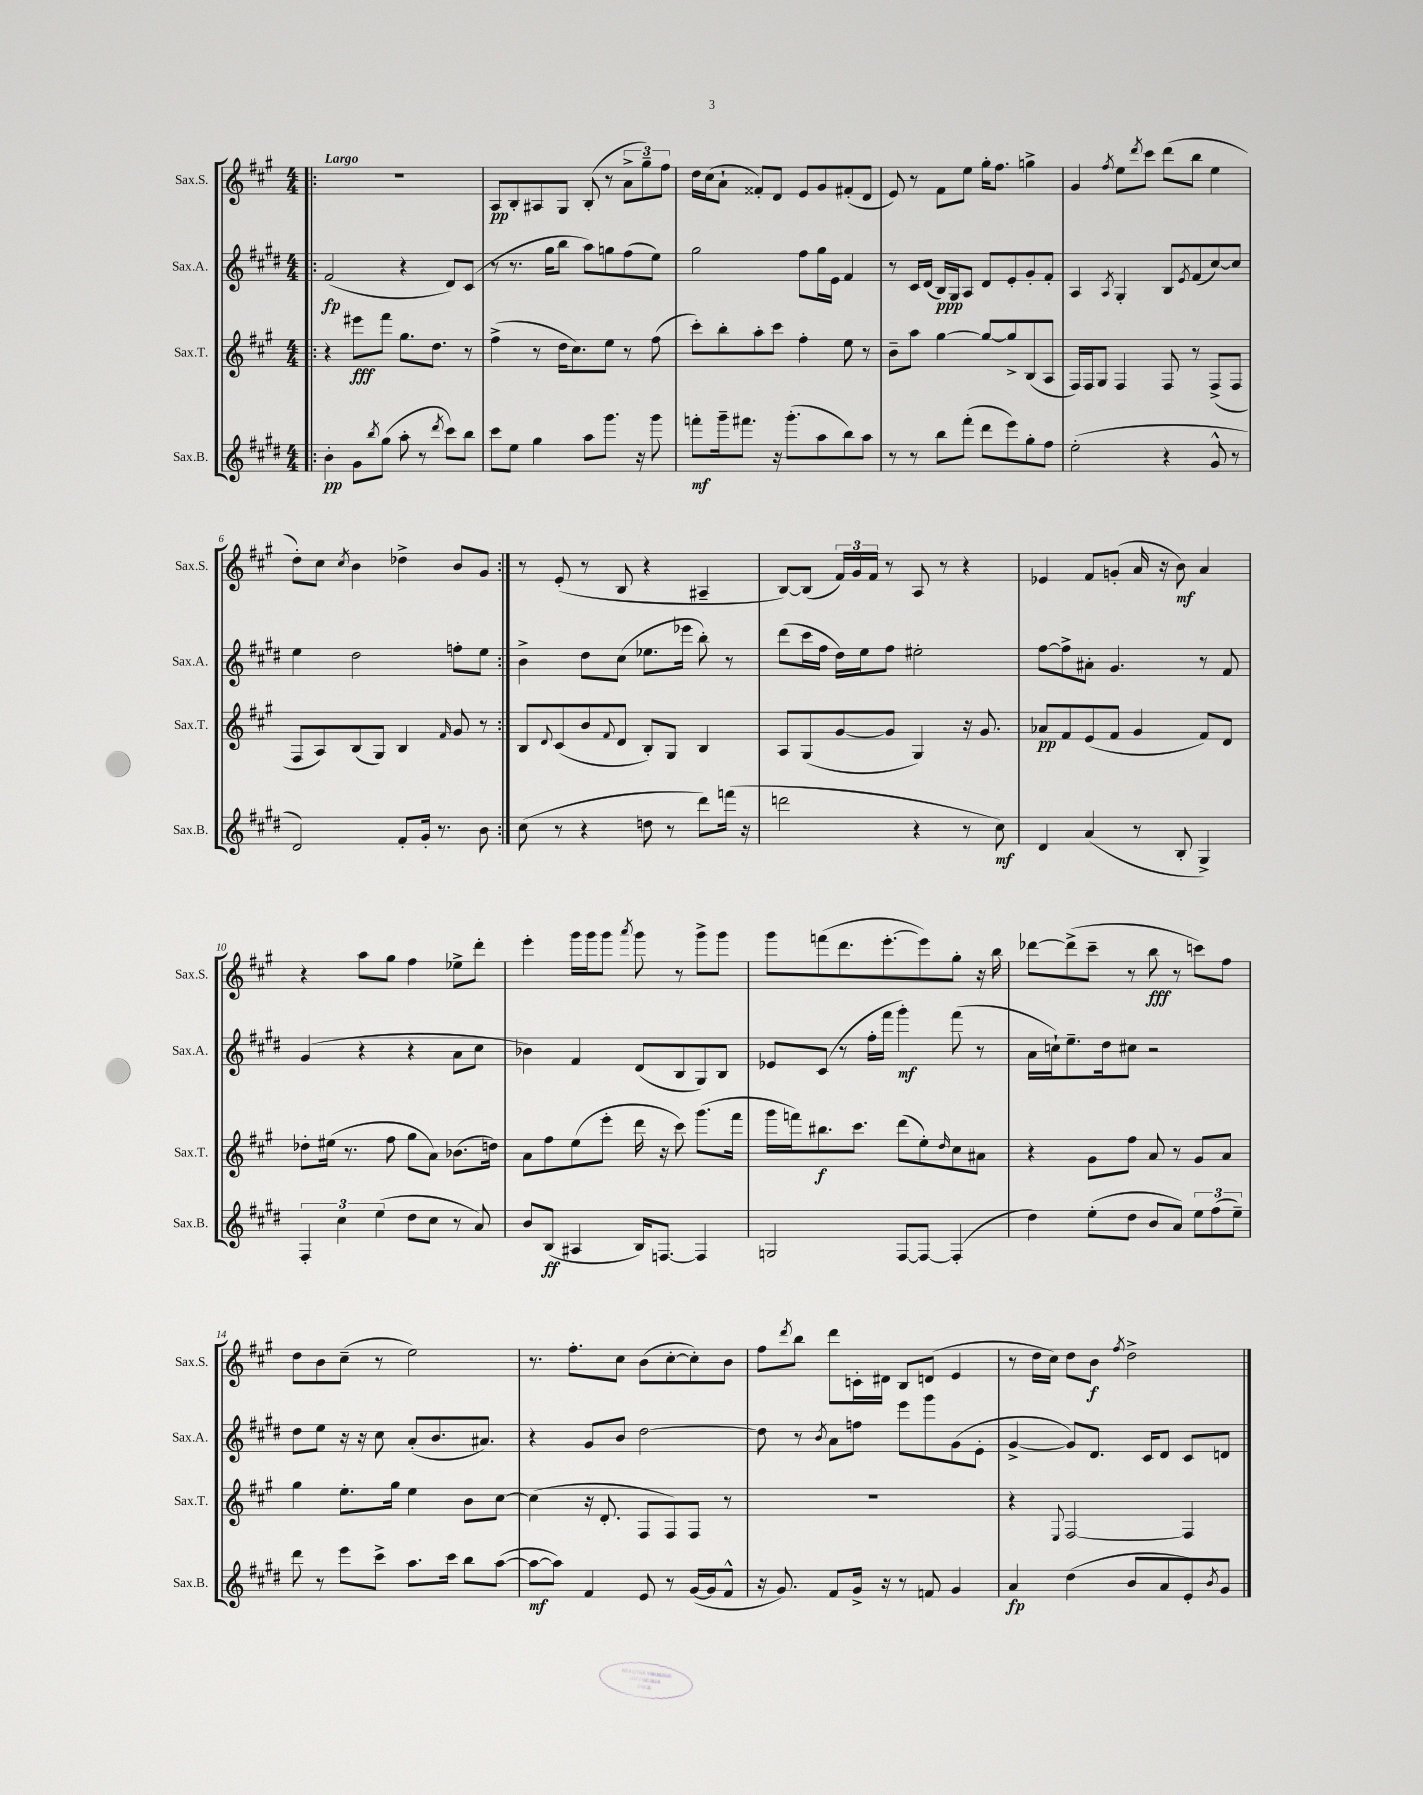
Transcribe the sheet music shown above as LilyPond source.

<<
\new StaffGroup <<
\new Staff = "s0" \with { instrumentName = "Sax.S." shortInstrumentName = "Sax.S." } {
    \clef treble \key a \major \numericTimeSignature \time 4/4 \tempo "Largo"
    \repeat volta 2 { \bar ".|:" R1 |
    a8\pp b8-. ais8 gis8 b8-.( r8 \tuplet 3/2 { a'8-> gis''8--) fis''8 } |
    d''16 cis''16( a'8-! fisis'8-.) d'8 e'8 gis'8 fis'8-.( d'8 |
    e'8) r8 fis'8 e''8 gis''16-. fis''8. g''4-> |
    gis'4 \acciaccatura { fis''8 } e''8 \acciaccatura { d'''8 } cis'''8 d'''8( b''8 e''4 |
    d''8-.) cis''8 \acciaccatura { cis''8 } b'4 des''4-> b'8 gis'8 | }
    r8 e'8-.( r8 b8 r4 ais4-- |
    b8~) b8( \tuplet 3/2 { fis'16) gis'16 fis'16 } r8 a8 r8 r4 |
    ees'4 fis'8 g'8-.( a'16 r16 b'8\mf) a'4 |
    r4 a''8 gis''8 fis''4 ees''8-> d'''8-. |
    e'''4-. gis'''16 gis'''16 gis'''8 \acciaccatura { a'''8 } gis'''8 r8 gis'''8-> gis'''8 |
    gis'''8 f'''8( d'''8. e'''8.~-. e'''8) gis''8-. r16 b''16 |
    des'''8~ des'''8->( cis'''8-- r8 b''8\fff r8 c'''8) fis''8 |
    d''8 b'8 cis''8--( r8 e''2) |
    r8. fis''8.-. cis''8 b'8( cis''8~-. cis''8-.) b'8 |
    fis''8 \acciaccatura { d'''8 } b''8 d'''8 c'16-. dis'16 b8 d'8( e'4 |
    r8 d''16 cis''16) d''8 b'8\f \acciaccatura { fis''8 } d''2-> \bar "|." |
}
\new Staff = "s1" \with { instrumentName = "Sax.A." shortInstrumentName = "Sax.A." } {
    \clef treble \key e \major \numericTimeSignature \time 4/4
    \repeat volta 2 { \bar ".|:" fis'2\fp( r4 dis'8) cis'8( |
    r8 r8. gis''16 b''8 a''8) g''8 fis''8( e''8) |
    gis''2 fis''8 gis''16 e'16 fis'4 |
    r8 cis'16 dis'16( b16\ppp) gis16 a8 dis'8 e'8-. gis'8-. fis'8-. |
    a4 \acciaccatura { a8 } gis4-. b8 \acciaccatura { e'8 } fis'8( cis''8~) cis''8 |
    e''4 dis''2 f''8-. e''8 | }
    b'4-> dis''8 cis''8( ees''8. ees'''16 b''8-.) r8 |
    dis'''8( cis'''16 fis''16 dis''16) e''16 fis''8 eis''2-. |
    fis''8~ fis''8-> ais'8-. gis'4. r8 fis'8 |
    gis'4( r4 r4 a'8 cis''8 |
    bes'4) fis'4 dis'8( b8 gis8) b8 |
    ees'8 cis'8( r8 fis''16-. fis'''16 gis'''4-.\mf) fis'''8( r8 |
    a'16 c''16-!) e''8.-- dis''16 cis''8 r2 |
    dis''8 e''8 r16 r16 cis''8 a'8-.( b'8. ais'8.) |
    r4 gis'8 b'8 dis''2~ |
    dis''8 r8 \acciaccatura { b'8 } a'8 f''8 e'''8 gis'''8 gis'8( e'8-. |
    gis'4~-> gis'8) dis'8. cis'16 dis'8 cis'8 d'8 \bar "|." |
}
\new Staff = "s2" \with { instrumentName = "Sax.T." shortInstrumentName = "Sax.T." } {
    \clef treble \key a \major \numericTimeSignature \time 4/4
    \repeat volta 2 { \bar ".|:" r4 eis'''8\fff fis'''8 gis''8. d''8. r8 |
    fis''4->( r8 d''16 cis''8.) e''8 r8 fis''8( |
    cis'''8-.) b''8-. a''8-. cis'''8 fis''4-. e''8 r8 |
    b'8-- a''8 gis''4~ gis''8~ gis''8-> b8( a8 |
    fis16) fis16 gis8 fis4 fis8 r8 fis8->( fis8 |
    fis8 a8) b8( gis8) b4 \grace { fis'16 } gis'8 r8 | }
    b8 \appoggiatura { d'8 } cis'8( b'8 \appoggiatura { fis'8 } d'8 b8-.) gis8 b4 |
    a8 gis8( gis'8~ gis'8 gis4) r16 gis'8. |
    aes'8\pp fis'8 e'8( fis'8 gis'4 fis'8) d'8 |
    des''8-. eis''16( r8. fis''8 gis''8 a'8) bes'8.( d''16) |
    a'8 fis''8 e''8( e'''8-. d'''16 r16 cis'''8) gis'''8.( fis'''16 |
    gis'''16 f'''16) bis''8.\f cis'''8. d'''8( e''8-.) \grace { d''16 } cis''8 ais'8 |
    r4 gis'8 fis''8 a'8 r8 gis'8 a'8 |
    gis''4 e''8.-. gis''16 e''4 b'8 cis''8~ |
    cis''4( r16 d'8.-. fis8 fis8) fis8 r8 |
    R1 |
    r4 \appoggiatura { e8 } fis2~ fis4 \bar "|." |
}
\new Staff = "s3" \with { instrumentName = "Sax.B." shortInstrumentName = "Sax.B." } {
    \clef treble \key e \major \numericTimeSignature \time 4/4
    \repeat volta 2 { \bar ".|:" b'4-.\pp gis'8 \acciaccatura { b''8 } gis''8( a''8-. r8 \acciaccatura { dis'''8 } cis'''8) b''8 |
    cis'''8 e''8 gis''4 a''8 gis'''8. r16 gis'''8 |
    f'''8-.\mf gis'''16-- fis'''8. r16 gis'''8.-.( a''8 b''8) a''8 |
    r8 r8 b''8 fis'''8-.( dis'''8 e'''8) gis''8-. fis''8 |
    e''2-.( r4 gis'8-^ r8 |
    dis'2) fis'8-. gis'16-. r8. b'8 | }
    cis''8( r8 r4 d''8 r8 dis'''8) f'''16( r16 |
    d'''2 r4 r8 cis''8\mf) |
    dis'4 a'4( r8 b8-. gis4->) |
    \tuplet 3/2 { fis4-. cis''4 e''4( } dis''8 cis''8 r8 a'8) |
    b'8 b8\ff( ais4 b16) f8.~ f4 |
    g2 fis8~ fis8~ fis4-.( |
    dis''4) e''8-.( dis''8 b'8 a'8) \tuplet 3/2 { e''8 fis''8( e''8--) } |
    dis'''8 r8 e'''8 cis'''8-> a''8. cis'''16 b''8 a''8~( |
    a''8~\mf a''8) fis'4 e'8 r8 gis'16~( gis'16 fis'8-^ |
    r16 gis'8.) fis'8 gis'16-> r16 r8 f'8 gis'4 |
    a'4\fp dis''4( b'8 a'8 e'8-.) \acciaccatura { b'8 } gis'8 \bar "|." |
}
>>
>>
